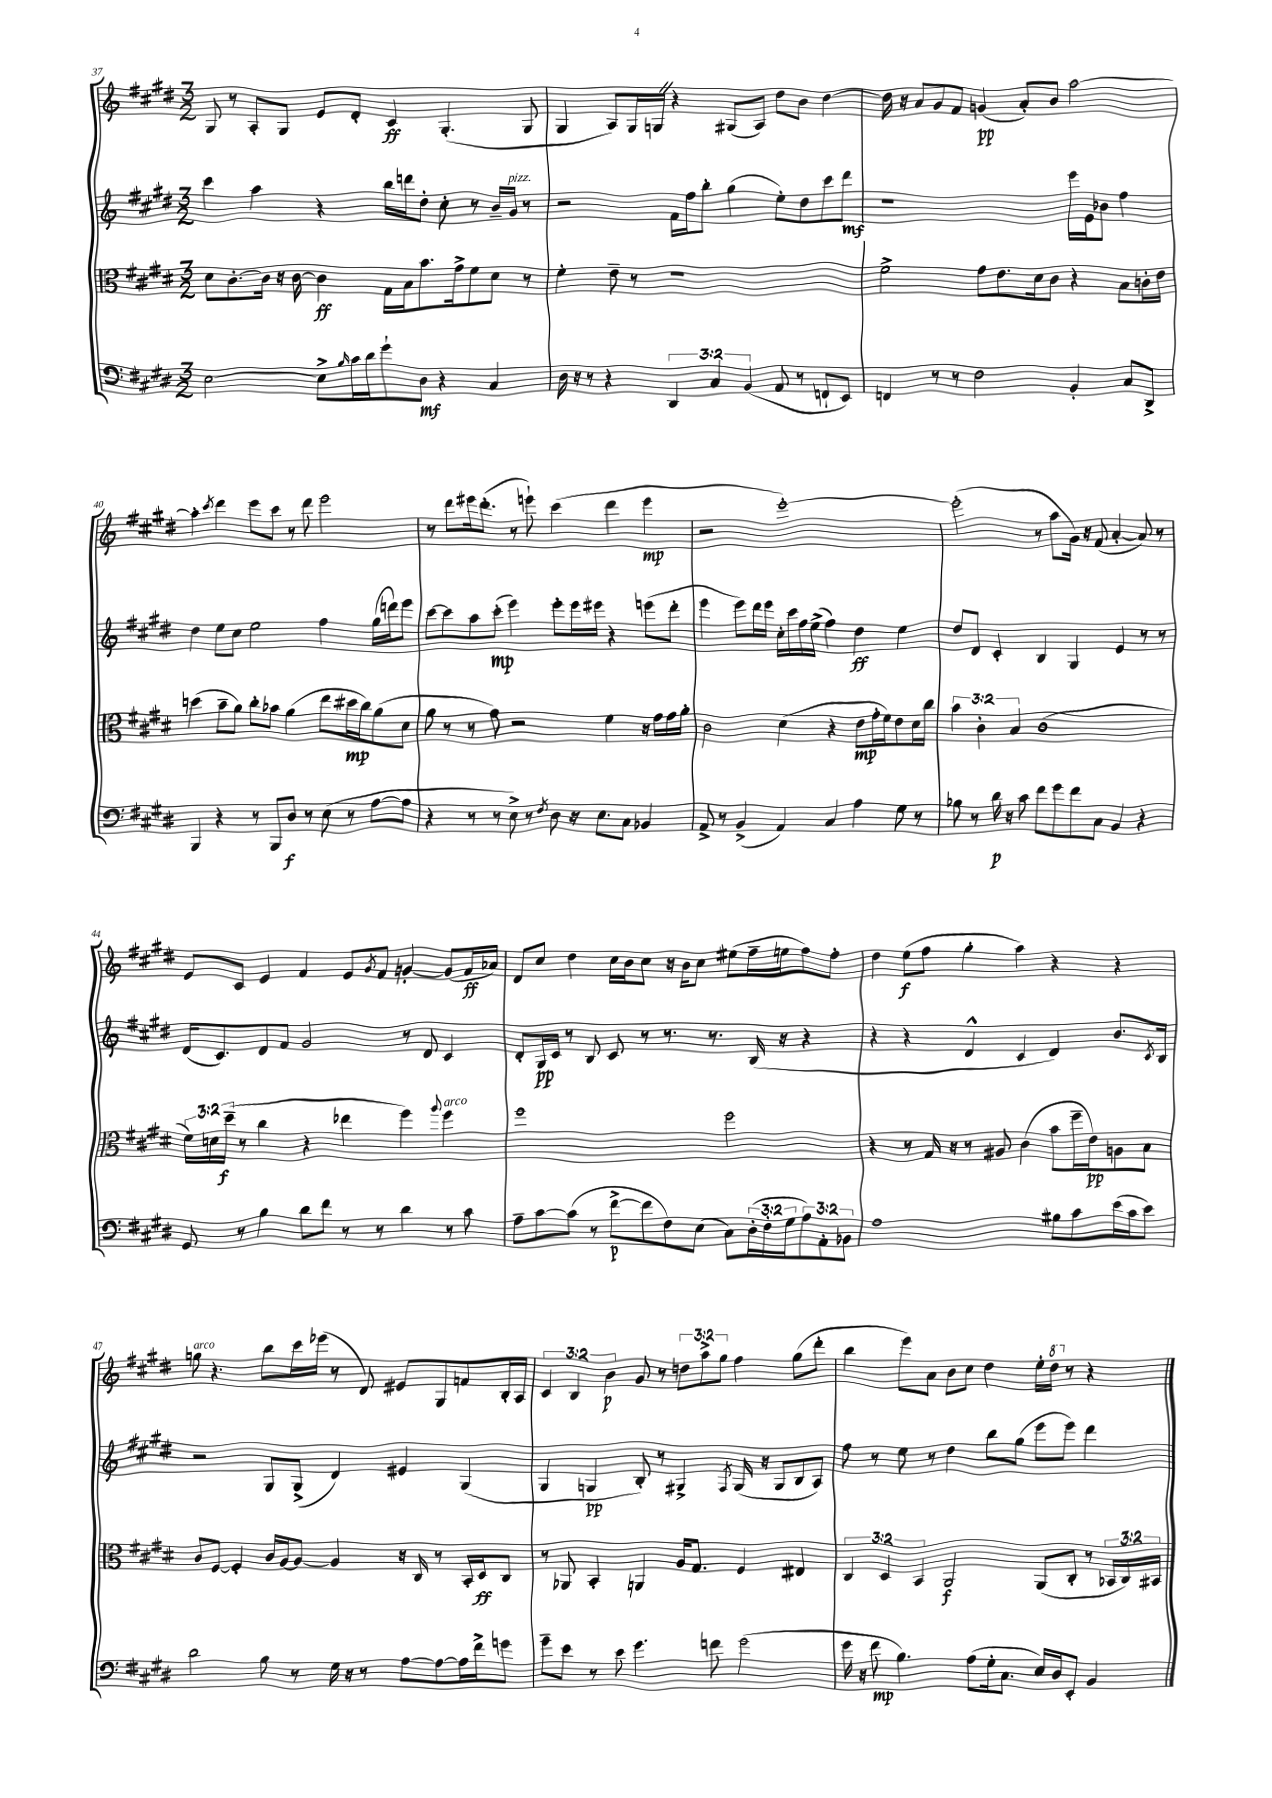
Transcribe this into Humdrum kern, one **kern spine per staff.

**kern	**kern	**kern	**kern
*staff4	*staff3	*staff2	*staff1
*clefF4	*clefC3	*clefG2	*clefG2
*k[f#c#g#d#]	*k[f#c#g#d#]	*k[f#c#g#d#]	*k[f#c#g#d#]
*M3/2	*M3/2	*M3/2	*M3/2
[2E	8d#	4ccc#	8G#
.	[8.c#'	.	8r
.	.	4aa	8A'
.	16c#]	.	.
.	16r	.	8G#
.	[16c#	.	.
8E^]	4c#]	4r	8e
16qqB	.	.	.
16c#	.	.	8d#'
16d#	.	.	.
8g#`	16G#	16bb	4c#
.	16B	16ddd	.
8D#	8.b	8dd#'	.
4r	.	8cc#'	(4.G#'
.	16g#^	.	.
.	8f#	8r	.
4C#	8d#	16b~	.
.	.	16g#	.
.	8r	8r	8G#
=	=	=	=
16D#	4f#'	2r	4G#
16r	.	.	.
8r	.	.	.
4r	8e~	.	8A)
.	8r	.	16G#
.	.	.	16G
6DD#	1r	16f#	4r
.	.	16ff#	.
.	.	8bb'	.
6C#	.	.	.
.	.	(4gg#	(8G#
(6BB	.	.	.
.	.	.	8A)
8AA	.	8ee')	8dd#
8r	.	8dd#	8b
8FF`	.	8ccc#	[4dd#
8EE)	.	8ddd#	.
=	=	=	=
4FF	2f#^	1r	16dd#]
.	.	.	16r
.	.	.	8a
8r	.	.	8g#
8r	.	.	8f#
2F#	8g#	.	(4g
.	8.e	.	.
.	.	.	8a')
.	16d#	.	.
.	8c#	.	8b
4BB'	4r	16eee	[2aa
.	.	16e	.
.	.	8b-	.
8C#	8B	4ff#	.
8DD#^	16c'	.	.
.	16e	.	.
=	=	=	=
4BBB	(4dd	4dd#	4aa']
.	.	.	8qccc#
4r	8b~	8ee	4ddd#
.	8a)	8cc#	.
8r	8cc#'	2ee	8eee
8BBB	8b-	.	8ccc#
8D#	(4a	.	8r
8r	.	.	8ddd#
(8E	8ee	4ff#	2eee
8r	16dd#	.	.
.	16cc#)	.	.
[8A	(8a	(16gg#	.
.	.	16ddd)	.
8A]	8d#	8eee	.
=	=	=	=
4r	8a	[8ccc#	8r
.	8r	8ccc#]	8ddd#
8r	8r	8aa	16eee#
.	.	.	(8.ddd#'
8r	8g#)	(8ccc#'	.
8E^)	2r	4eee)	8r
8r	.	.	8eee`)
8qF#	.	.	.
8D#	.	8eee'	(4ccc#
16r	.	16eee	.
8.E	.	16eee#	.
.	4f#	4r	4ddd#
8C#	.	.	.
4BB-	16r	(8eee	4eee
.	16g#	.	.
.	16g#	8ddd#'	.
.	16a'	.	.
=	=	=	=
8AA^	2c#	4eee	2r
8r	.	.	.
(4BB^	.	8eee)	.
.	.	16ddd#	.
.	.	16eee	.
4AA)	(4d#	16cc#'	[1eee')
.	.	16ccc#	.
.	.	16ff#	.
.	.	(16ee^	.
4C#	4r	4ff#)	.
4A	8e	4dd#	.
.	16g#'	.	.
.	16f#)	.	.
8G#	8e	4ee	.
8r	16d#	.	.
.	16cc#	.	.
=	=	=	=
8B-	6b	8dd#	(2eee']
8r	.	8d#	.
.	6c#'	.	.
16d#	.	4c#'	.
16r	.	.	.
.	6B	.	.
8c#	.	.	.
8f#	(1c#	4B	8r
8g#	.	.	8aa
8f#	.	4G#	16g#)
.	.	.	16r
8C#	.	.	(8f#
4BB	.	4e	[4a'
4r	.	8r	8a])
.	.	8r	8r
=	=	=	=
8GG#	24f#)	(16d#	8e
.	24d	.	.
.	.	8.c#)	.
.	(24dd#~	.	.
8r	8r	.	8c#
4B	4cc#	8d#	4e
.	.	8f#	.
8d#	4r	2g#	4f#
8f#	.	.	.
8r	4ee-	.	8e
.	.	.	8qg#
8r	.	.	8f#
4d#	4ff#)	8r	[4g'
.	.	8d#	.
.	8qqaa	.	.
8r	4ff#	4c#	(8g]
8c#	.	.	16f#
.	.	.	16a-)
=	=	=	=
8A~	1ff#	8d#'	8d#
[8c#	.	16G#	8cc#
.	.	16c#	.
(8c#]	.	8r	4dd#
8r	.	8B	.
[8f#^	.	8c#	16cc#
.	.	.	16b
8f#]	.	8r	8cc#
8F#)	.	8.r	16r
.	.	.	16b
(8E	.	.	8cc#
.	.	8.r	.
8C#)	2ff#	.	(8ee#
(24D#'	.	(16B	16ff#~
24F#'	.	.	.
.	.	16r	16ee
24G#	.	.	.
12A)	.	4r	8ff#)
12AA'	.	.	.
.	.	.	8ff#'
12BB-	.	.	.
=	=	=	=
1A	4r	4r	4dd#
.	8r	4r	(8ee
.	16G#	.	8ff#
.	16r	.	.
.	8r	4d#^^	4gg#'
.	8A#	.	.
.	(4c#	4c#	4aa)
8B#	8b	4d#)	4r
8c#	16ff#~	.	.
.	16e)	.	.
(16e	8A	8.b	4r
16c#	.	.	.
8e)	8B	.	.
.	.	8qc#	.
.	.	16B	.
=	=	=	=
2d#	8c#	2r	8gg
.	[8F#	.	4.r
.	4F#']	.	.
8B	16c#	8G#	8bb
.	[16A	.	.
8r	8A_	(8G#^	16ccc#
.	.	.	(16eee-
16G#	4A]	4d#)	8r
16r	.	.	.
8r	.	.	8d#)
[8A	16r	4e#	8e#
.	16C#	.	.
8A_	8r	.	8G#
16A]	16BB'	(4G#	8f
16f#^	16D#	.	.
8g	8C#	.	16B'
.	.	.	16A
=	=	=	=
8g#~	8r	4G#	6c#
8e	8AA-	.	.
.	.	.	6B
8r	4BB'	4G	.
.	.	.	6b
8e	.	.	.
4.g#	4AA	8B')	8g#
.	.	8r	8r
.	16A	4G#^	12dd
.	8.G#	.	.
.	.	.	12aa^
8f	.	.	.
.	.	.	12gg#
.	.	8qF#	.
(2g#	4F#	(16G#	4ff#
.	.	16r	.
.	.	8G#	.
.	4E#	8B	(8gg#
.	.	8A)	8ddd#'
=	=	=	=
16g#	6C#	8ff#	4bb
16r	.	.	.
8f#	.	8r	.
.	6D#	.	.
4.B)	.	8ee	8eee)
.	6BB	.	.
.	.	8r	8a
.	2AA	4dd#	8b
(8A	.	.	8cc#
16G#'	.	8bb	4dd#
8.C#	.	.	.
.	.	(8gg#	.
16E)	(8AA	8eee	16ee'
16D#	.	.	16ddd#
8EE'	8C#'	8eee)	8r
4BB	8r	4ddd#	4r
.	24BB-	.	.
.	24C#)	.	.
.	24BB#	.	.
==	==	==	==
*-	*-	*-	*-
